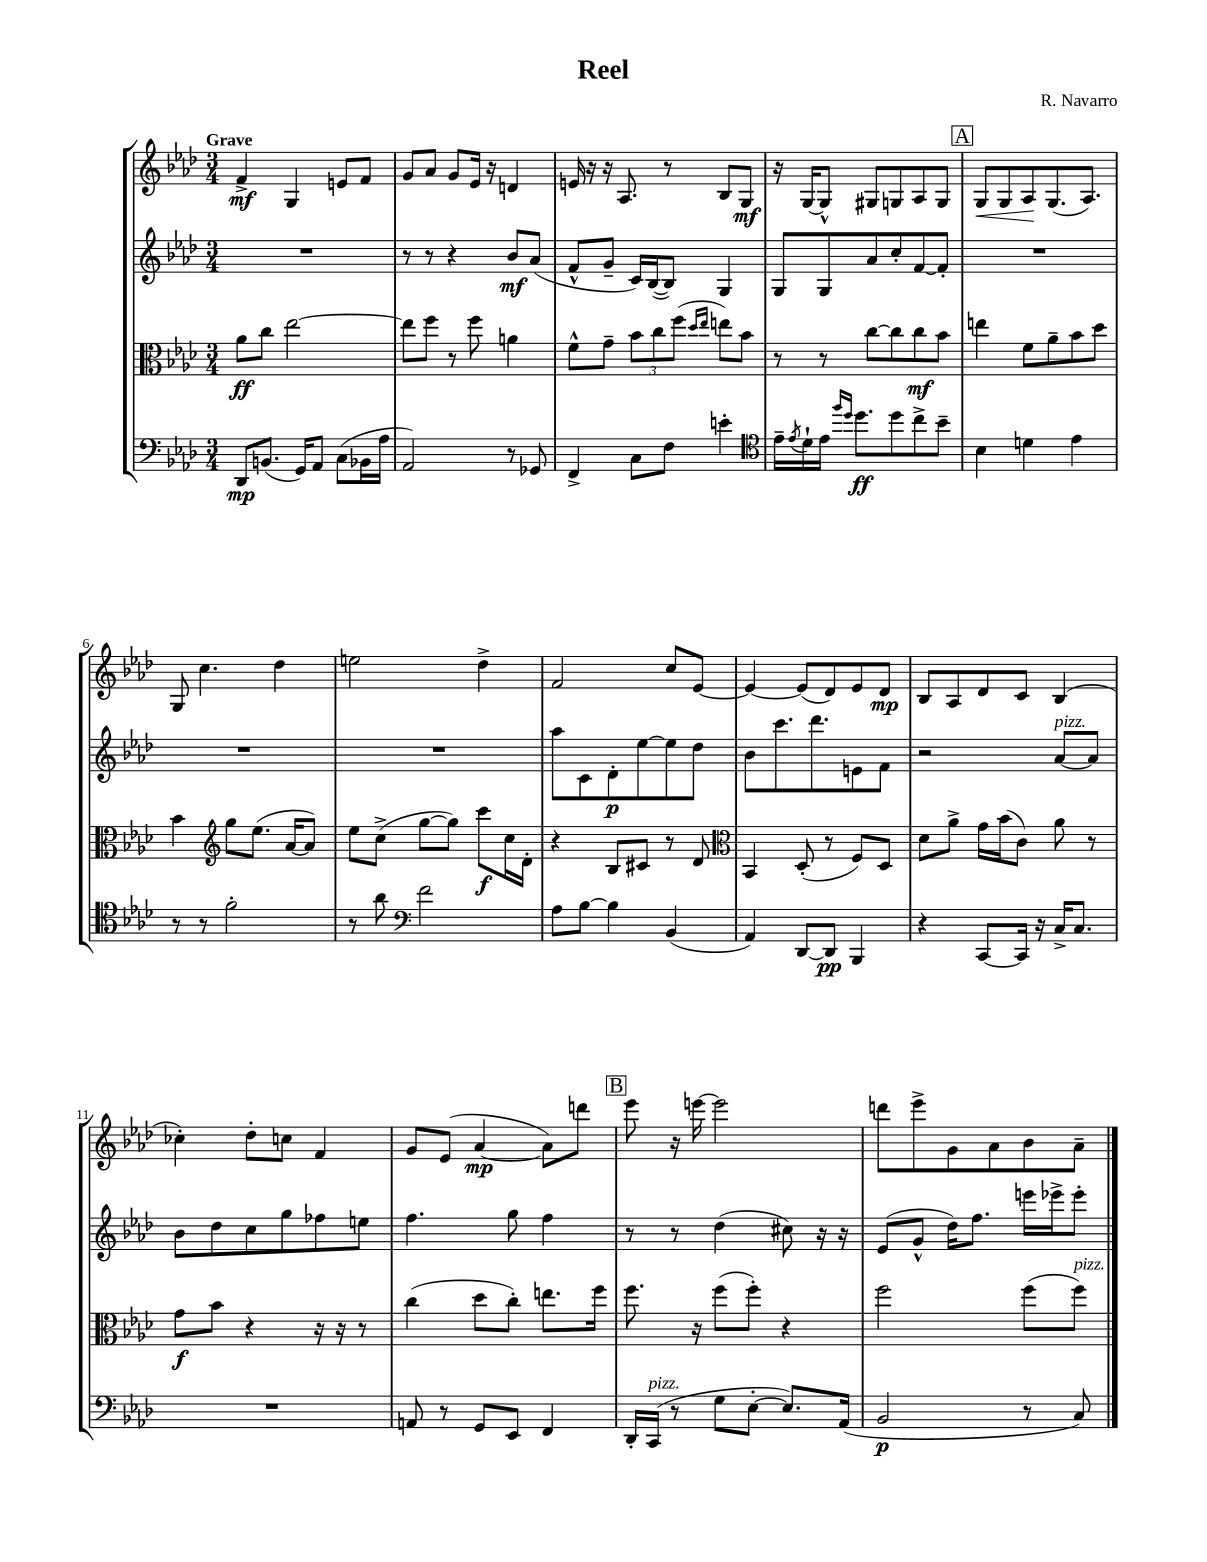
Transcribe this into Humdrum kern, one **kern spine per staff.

**kern	**kern	**kern	**kern
*staff4	*staff3	*staff2	*staff1
*clefF4	*clefC3	*clefG2	*clefG2
*k[b-e-a-d-]	*k[b-e-a-d-]	*k[b-e-a-d-]	*k[b-e-a-d-]
*M3/4	*M3/4	*M3/4	*M3/4
8DD-/L	8a-\L	2.r	4f^/
(8.BB/J	8cc\J	.	.
.	[2ee-\	.	4G/
16GG/LK)	.	.	.
8AA-/J	.	.	.
(8C\L	.	.	8e/L
16BB-\L	.	.	8f/J
16A-\JJ	.	.	.
=	=	=	=
2AA-/)	8ee-\]L	8r	8g/L
.	8ff\J	8r	8a-/J
.	8r	4r	8g/L
.	8ff\	.	16e-/Jk
.	.	.	16r
8r	4a\	8b-/L	4d/
8GG-/	.	(8a-/J	.
=	=	=	=
4FF^/	8f^^\L	8f^^/L	16e/
.	.	.	16r
.	8g~\J	8g~/J	16r
.	.	.	8.A-/
8C\L	12b-\L	16c/LL)	.
.	.	([16B-/J	.
.	12cc\	.	.
8F\J	.	8B-/]J)	8r
.	(12ff\J	.	.
.	16qqdd-/LL	.	.
.	16qqee-/JJ	.	.
4e'\	8ee\L)	4G/	8B-/L
.	8b-\J	.	8G/J
=	=	=	=
*clefC4	*	*	*
16e-~\LL	8r	8G/L	16r
8qe-/	.	.	.
16d-`\	.	.	[16G/LK
16e-\JJ	8r	8G/	8G^^/]J
16qqff/LL	.	.	.
16qqdd-/JJ	.	.	.
8.dd-\L	.	.	.
.	[8cc\L	8a-/	8G#/L
8dd-\	8cc\]	8cc'/	8G/
8cc^\	8cc\	[8f/	8A-/
8b-~\J	8b-\J	8f'/]J	8G/J
=	=	=	=
4B-\	4ee\	2.r	8G/L
.	.	.	8G/
4d\	8f\L	.	8A-/
.	8a-~\	.	(8.G/
4e-\	8b-\	.	.
.	.	.	8.A-/J)
.	8dd-\J	.	.
=	=	=	=
8r	4b-\	2.r	8G/
8r	.	.	4.cc\
*	*clefG2	*	*
2f'\	8gg\L	.	.
.	(8.ee-\J	.	.
.	.	.	4dd-\
.	[16a-/LK	.	.
.	8a-/]J)	.	.
=	=	=	=
8r	8ee-\L	2.r	2ee\
8a-\	(8cc^\J	.	.
*clefF4	*	*	*
2f\	[8gg\L	.	.
.	8gg\]J)	.	.
.	8ccc\L	.	4dd-^\
.	16cc\L	.	.
.	16d-'\JJ	.	.
=	=	=	=
8A-\L	4r	8aa-\L	2f/
[8B-\J	.	8c\	.
4B-\]	8B-/L	8d-'\	.
.	8c#/J	[8ee-\	.
(4BB-/	8r	8ee-\]	8cc/L
.	8d-/	8dd-\J	[8e-/J
=	=	=	=
*	*clefC3	*	*
4AA-/)	4BB-/	8b-\L	4e-/_
.	.	8.ccc\	.
[8DD-/L	(8D-'/	.	(8e-/]L
.	.	8.ddd-\	.
8DD-/]J	8r	.	8d-/)
4BBB-/	8F/L)	8e\	8e-/
.	8D-/J	8f\J	8d-/J
=	=	=	=
4r	8d-\L	2r	8B-/L
.	8a-^\J	.	8A-/
[8CC/L	16g\LL	.	8d-/
.	(16b-\J	.	.
16CC/]Jk	8c\J)	.	8c/J
16r	.	.	.
16C^/LK	8a-\	[8a-/L	(4B-/
8.C/J	.	.	.
.	8r	8a-/]J	.
=	=	=	=
2.r	8g\L	8b-\L	4cc-'\)
.	8b-\J	8dd-\	.
.	4r	8cc\	8dd-'\L
.	.	8gg\	8cc\J
.	16r	8ff-\	4f/
.	16r	.	.
.	8r	8ee\J	.
=	=	=	=
8AA/	(4cc\	4.ff\	8g/L
8r	.	.	(8e-/J
8GG/L	8dd-\L	.	[4a-/
8EE-/J	8cc'\J)	8gg\	.
4FF/	8.ee\L	4ff\	8a-\]L)
.	.	.	8ddd\J
.	16ff\Jk	.	.
=	=	=	=
16DD-'/LL	8.ff\	8r	8eee-\
(16CC/JJ	.	.	.
8r	.	8r	16r
.	16r	.	[16eee\
8G\L	(8ff\L	(4dd-\	2eee\]
[8E-'\J	8ff'\J)	.	.
8.E-/]L)	4r	8cc#\)	.
.	.	16r	.
(16AA-/Jk	.	16r	.
=	=	=	=
2BB-/	2ff\	(8e-/L	8ddd\L
.	.	8g^^/J	8eee-^\
.	.	16dd-\LK)	8g\
.	.	8.ff\J	.
.	.	.	8a-\
8r	(8ff\L	16eee\LL	8b-\
.	.	16eee-^\J	.
8C/)	8ff\J)	8eee-'\J	8a-~\J
==	==	==	==
*-	*-	*-	*-
